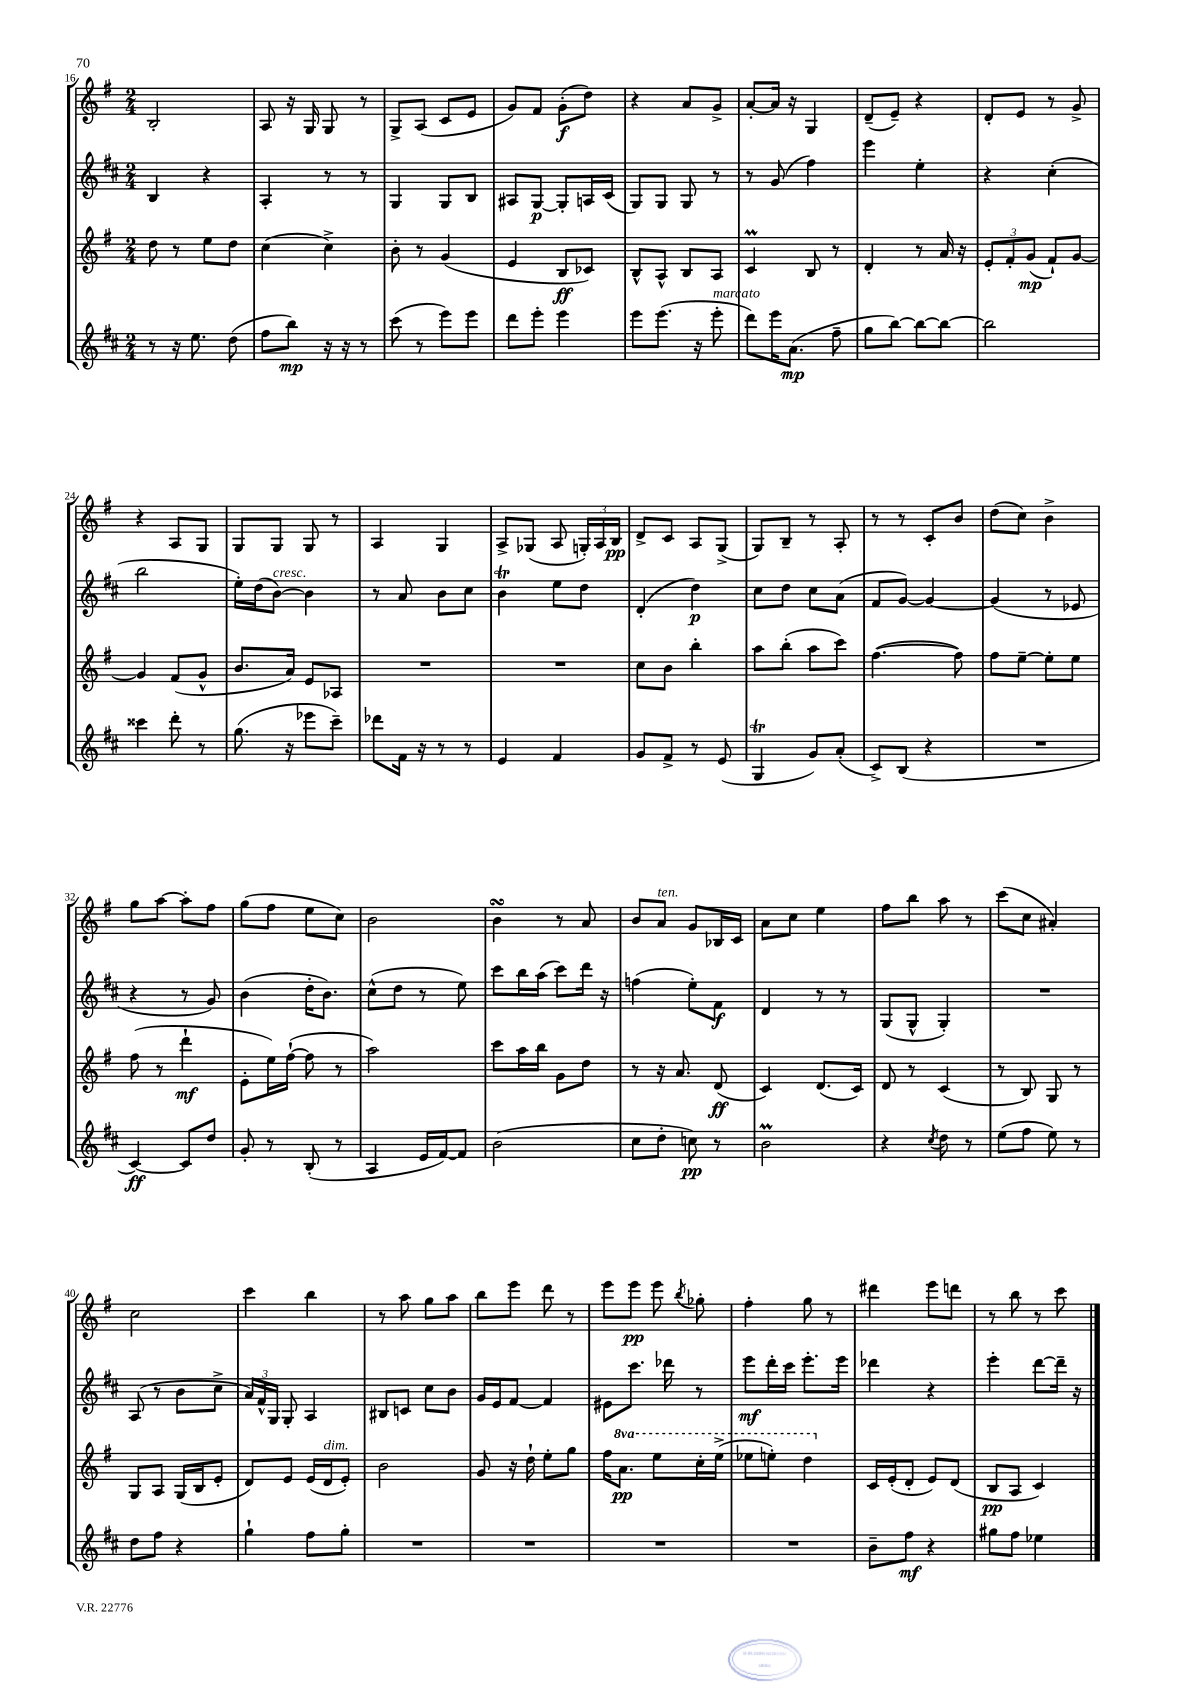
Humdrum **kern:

**kern	**dynam	**kern	**dynam	**kern	**dynam	**kern	**dynam
*part4	*part4	*part3	*part3	*part2	*part2	*part1	*part1
*staff4	*staff4	*staff3	*staff3	*staff2	*staff2	*staff1	*staff1
*clefG2	*	*clefG2	*	*clefG2	*	*clefG2	*
*k[f#c#]	*	*k[f#]	*	*k[f#c#]	*	*k[f#]	*
*M2/4	*	*M2/4	*	*M2/4	*	*M2/4	*
=16	=16	=16	=16	=16	=16	=16	=16
8r	.	8dd\	.	4B/	.	2B'/	.
16r	.	8r	.	.	.	.	.
8.ee\	.	.	.	.	.	.	.
.	.	8ee\L	.	4r	.	.	.
(8dd\	.	8dd\J	.	.	.	.	.
=17	=17	=17	=17	=17	=17	=17	=17
8ff#\L	.	(4cc\	.	4A'/	.	8A/	.
8bb\J)	mp	.	.	.	.	16r	.
.	.	.	.	.	.	16G/	.
16r	.	4cc^\)	.	8r	.	8G/	.
16r	.	.	.	.	.	.	.
8r	.	.	.	8r	.	8r	.
=18	=18	=18	=18	=18	=18	=18	=18
(8ccc#\	.	8b'\	.	4G/	.	8G^/L	.
8r	.	8r	.	.	.	(8A/J	.
8eee\L)	.	(4g/	.	8G/L	.	8c/L	.
8eee\J	.	.	.	8B/J	.	8e/J	.
=19	=19	=19	=19	=19	=19	=19	=19
8ddd\L	.	4e/	.	8A#X/L	.	8g/L)	.
8eee'\J	.	.	.	[8G/J	p	8f#/J	.
4eee\	.	8B/L	ff	8G'/L]	.	(8g'\L	f
.	.	8c-X/J)	.	16An/L	.	8dd\J)	.
.	.	.	.	(16c#/JJ	.	.	.
=20	=20	=20	=20	=20	=20	=20	=20
8eee\L	.	8B^^/L	.	8G/L)	.	4r	.
(8.eee\J	.	8A^^/J	.	8G/J	.	.	.
.	.	8B/L	.	8G/	.	8a/L	.
16r	.	.	.	.	.	.	.
!LO:TX:a:i:t=marcato	!	!	!	!	!	!	!
8eee'\	.	8A/J	.	8r	.	8g^/J	.
=21	=21	=21	=21	=21	=21	=21	=21
8ddd\L)	.	4cM/	.	8r	.	[8a'/L	.
16eee\K	.	.	.	(8g/	.	16a/Jk]	.
(8.a\J	mp	.	.	.	.	16r	.
.	.	8B/	.	4ff#\)	.	4G/	.
8ff#~\	.	8r	.	.	.	.	.
=22	=22	=22	=22	=22	=22	=22	=22
8gg\L	.	4d'/	.	4eee\	.	(8d~/L	.
[8bb\J)	.	.	.	.	.	8e~/J)	.
8bb\L_	.	8r	.	4ee'\	.	4r	.
8bb\J_	.	16a/	.	.	.	.	.
.	.	16r	.	.	.	.	.
=23	=23	=23	=23	=23	=23	=23	=23
2bb\]	.	12e'/L	.	4r	.	8d'/L	.
.	.	12f#'/	.	.	.	.	.
.	.	.	.	.	.	8e/J	.
.	.	(12g/J	mp	.	.	.	.
.	.	8f#`/L)	.	(4cc#'\	.	8r	.
.	.	[8g/J	.	.	.	8g^/	.
!!LO:LB:g=z
=24	=24	=24	=24	=24	=24	=24	=24
4ccc##X\	.	4g/]	.	2bb\	.	4r	.
8ddd'\	.	(8f#/L	.	.	.	8A/L	.
8r	.	8g^^/J	.	.	.	8G/J	.
=25	=25	=25	=25	=25	=25	=25	=25
(8.gg\	.	8.b/L	.	16ee'\LL)	.	8G/L	.
.	.	.	.	(16dd\J	.	.	.
!	!	!	!	!LO:TX:a:i:t=cresc.	!	!	!
.	.	.	.	[8b\J)	.	8G/J	.
16r	.	16a/Jk)	.	.	.	.	.
8eee-X\L	.	8e/L	.	4b\]	.	8G/	.
8ccc#~\J)	.	8A-X/J	.	.	.	8r	.
=26	=26	=26	=26	=26	=26	=26	=26
8ddd-X\L	.	2r	.	8r	.	4A/	.
16f#\Jk	.	.	.	8a/	.	.	.
16r	.	.	.	.	.	.	.
8r	.	.	.	8b\L	.	4G/	.
8r	.	.	.	8cc#\J	.	.	.
=27	=27	=27	=27	=27	=27	=27	=27
4e/	.	2r	.	4bT\	.	8A^/L	.
.	.	.	.	.	.	(8G-X/J	.
4f#/	.	.	.	8ee\L	.	8A/	.
.	.	.	.	8dd\J	.	24Gn'/LL)	.
.	.	.	.	.	.	24A/	.
.	.	.	.	.	.	24B/JJ	pp
=28	=28	=28	=28	=28	=28	=28	=28
8g/L	.	8cc\L	.	(4d'/	.	8d^/L	.
8f#^/J	.	8b\J	.	.	.	8c/J	.
8r	.	4bb'\	.	4dd\)	p	8A/L	.
(8e/	.	.	.	.	.	(8G^/J	.
=29	=29	=29	=29	=29	=29	=29	=29
4GT/	.	8aa\L	.	8cc#\L	.	8G/L)	.
.	.	(8bb'\J	.	8dd\J	.	8B~/J	.
8g/L)	.	8aa\L	.	8cc#\L	.	8r	.
(8a'/J	.	8ccc\J)	.	(8a\J	.	8A'/	.
=30	=30	=30	=30	=30	=30	=30	=30
8c#^/L)	.	([4.ff#\	.	8f#/L	.	8r	.
(8B/J	.	.	.	[8g/J)	.	8r	.
4r	.	.	.	4g/_	.	8c'/L	.
.	.	8ff#\])	.	.	.	8b/J	.
=31	=31	=31	=31	=31	=31	=31	=31
2r	.	8ff#\L	.	(4g/]	.	(8dd\L	.
.	.	[8ee~\J	.	.	.	8cc\J)	.
.	.	8ee'\L]	.	8r	.	4b^\	.
.	.	8ee\J	.	8e-X/	.	.	.
!!LO:LB:g=z
=32	=32	=32	=32	=32	=32	=32	=32
[4c#/)	ff	(8ff#\	.	4r	.	8gg\L	.
.	.	8r	.	.	.	[8aa\J	.
8c#/L]	.	4ddd`\	mf	8r	.	8aa'\L]	.
8dd/J	.	.	.	8g/)	.	8ff#\J	.
=33	=33	=33	=33	=33	=33	=33	=33
8g'/	.	8e'\L	.	(4b\	.	(8gg\L	.
8r	.	16ee\L)	.	.	.	8ff#\J	.
.	.	([16ff#`\JJ	.	.	.	.	.
(8B'/	.	8ff#\]	.	16dd'\KL	.	8ee\L	.
.	.	.	.	8.b\J)	.	.	.
8r	.	8r	.	.	.	8cc\J)	.
=34	=34	=34	=34	=34	=34	=34	=34
4A/	.	2aa\)	.	(8cc#^^\L	.	2b\	.
.	.	.	.	8dd\J	.	.	.
16e/LL	.	.	.	8r	.	.	.
[16f#/J)	.	.	.	.	.	.	.
8f#/J]	.	.	.	8ee\)	.	.	.
=35	=35	=35	=35	=35	=35	=35	=35
(2b\	.	8ccc\L	.	8ccc#\L	.	4bsSsS\	.
.	.	16aa\L	.	16bb\L	.	.	.
.	.	16bb\JJ	.	(16aa\JJ	.	.	.
.	.	8g\L	.	8ccc#\L)	.	8r	.
.	.	8dd\J	.	16ddd\Jk	.	8a/	.
.	.	.	.	16r	.	.	.
=36	=36	=36	=36	=36	=36	=36	=36
8cc#\L	.	8r	.	(4ffn\	.	8b/L	.
!	!	!	!	!	!	!LO:TX:a:i:t=ten.	!
8dd'\J	.	16r	.	.	.	8a/J	.
.	.	8.a/	.	.	.	.	.
8ccn\)	pp	.	.	8ee'\L)	.	8g/L	.
8r	.	(8d/	ff	8f#\J	f	16B-X/L	.
.	.	.	.	.	.	16c/JJ	.
=37	=37	=37	=37	=37	=37	=37	=37
2bM\	.	4c/)	.	4d/	.	8a\L	.
.	.	.	.	.	.	8cc\J	.
.	.	(8.d/L	.	8r	.	4ee\	.
.	.	.	.	8r	.	.	.
.	.	16c/Jk)	.	.	.	.	.
=38	=38	=38	=38	=38	=38	=38	=38
4r	.	8d/	.	(8G/L	.	8ff#\L	.
.	.	8r	.	8G^^/J	.	8bb\J	.
8qcc#/	.	.	.	.	.	.	.
8dd\	.	(4c/	.	4G'/)	.	8aa\	.
8r	.	.	.	.	.	8r	.
=39	=39	=39	=39	=39	=39	=39	=39
(8ee\L	.	8r	.	2r	.	(8ccc\L	.
8ff#\J	.	8B/)	.	.	.	8cc\J	.
8ee\)	.	8G/	.	.	.	4a#X'/)	.
8r	.	8r	.	.	.	.	.
!!LO:LB:g=z
=40	=40	=40	=40	=40	=40	=40	=40
8dd\L	.	8G/L	.	(8A/	.	2cc\	.
8ff#\J	.	8A/J	.	8r	.	.	.
4r	.	(16G/LL	.	8b\L	.	.	.
.	.	16B/J	.	.	.	.	.
.	.	8e'/J	.	8cc#^\J	.	.	.
=41	=41	=41	=41	=41	=41	=41	=41
4gg`\	.	8d/L)	.	24a/LL)	.	4ccc\	.
.	.	.	.	24f#^^/	.	.	.
.	.	.	.	24G/JJ	.	.	.
.	.	8e/J	.	8G'/	.	.	.
8ff#\L	.	(16e/LL	.	4A/	.	4bb\	.
!	!	!LO:TX:a:i:t=dim.	!	!	!	!	!
.	.	16d/J	.	.	.	.	.
8gg'\J	.	8e'/J)	.	.	.	.	.
=42	=42	=42	=42	=42	=42	=42	=42
2r	.	2b\	.	8B#X/L	.	8r	.
.	.	.	.	8cn/J	.	8aa\	.
.	.	.	.	8cc#\L	.	8gg\L	.
.	.	.	.	8b\J	.	8aa\J	.
=43	=43	=43	=43	=43	=43	=43	=43
2r	.	8g/	.	16g/LL	.	8bb\L	.
.	.	.	.	16e/J	.	.	.
.	.	16r	.	[8f#/J	.	8eee\J	.
.	.	16dd`\	.	.	.	.	.
.	.	8ee'\L	.	4f#/]	.	8ddd\	.
.	.	8gg\J	.	.	.	8r	.
=44	=44	=44	=44	=44	=44	=44	=44
2r	.	16ff#\KL	.	8e#X\L	.	8eee\L	.
*	*	*8va	*	*	*	*	*
.	.	8.aa\J	pp	.	.	.	.
.	.	.	.	8.ccc#\J	.	8eee\J	pp
.	.	8eee\L	.	.	.	8eee\	.
.	.	.	.	16ddd-X\	.	.	.
.	.	.	.	.	.	8qbb/	.
.	.	16ccc'\L	.	8r	.	8gg-X'\	.
.	.	(16eee^\JJ	.	.	.	.	.
=45	=45	=45	=45	=45	=45	=45	=45
2r	.	8eee-X\L	.	8eee\L	mf	4ff#'\	.
.	.	8eeen'\J)	.	16ddd'\L	.	.	.
.	.	.	.	16ccc#\JJ	.	.	.
.	.	4ddd\	.	8.eee'\L	.	8gg\	.
.	.	.	.	.	.	8r	.
.	.	.	.	16eee\Jk	.	.	.
=46	=46	=46	=46	=46	=46	=46	=46
*	*	*X8va	*	*	*	*	*
8b~\L	.	16c/LL	.	4ddd-X\	.	4ddd#X\	.
.	.	(16e'/J	.	.	.	.	.
8ff#\J	mf	8d'/J	.	.	.	.	.
4r	.	8e/L)	.	4r	.	8eee\L	.
.	.	(8d/J	.	.	.	8dddn\J	.
=47	=47	=47	=47	=47	=47	=47	=47
8gg#X\L	.	8B/L	pp	4eee'\	.	8r	.
8ff#\J	.	8A/J	.	.	.	8bb\	.
4ee-X\	.	4c/)	.	[8ddd\L	.	8r	.
.	.	.	.	16ddd~\Jk]	.	8ccc\	.
.	.	.	.	16r	.	.	.
==	==	==	==	==	==	==	==
*-	*-	*-	*-	*-	*-	*-	*-
